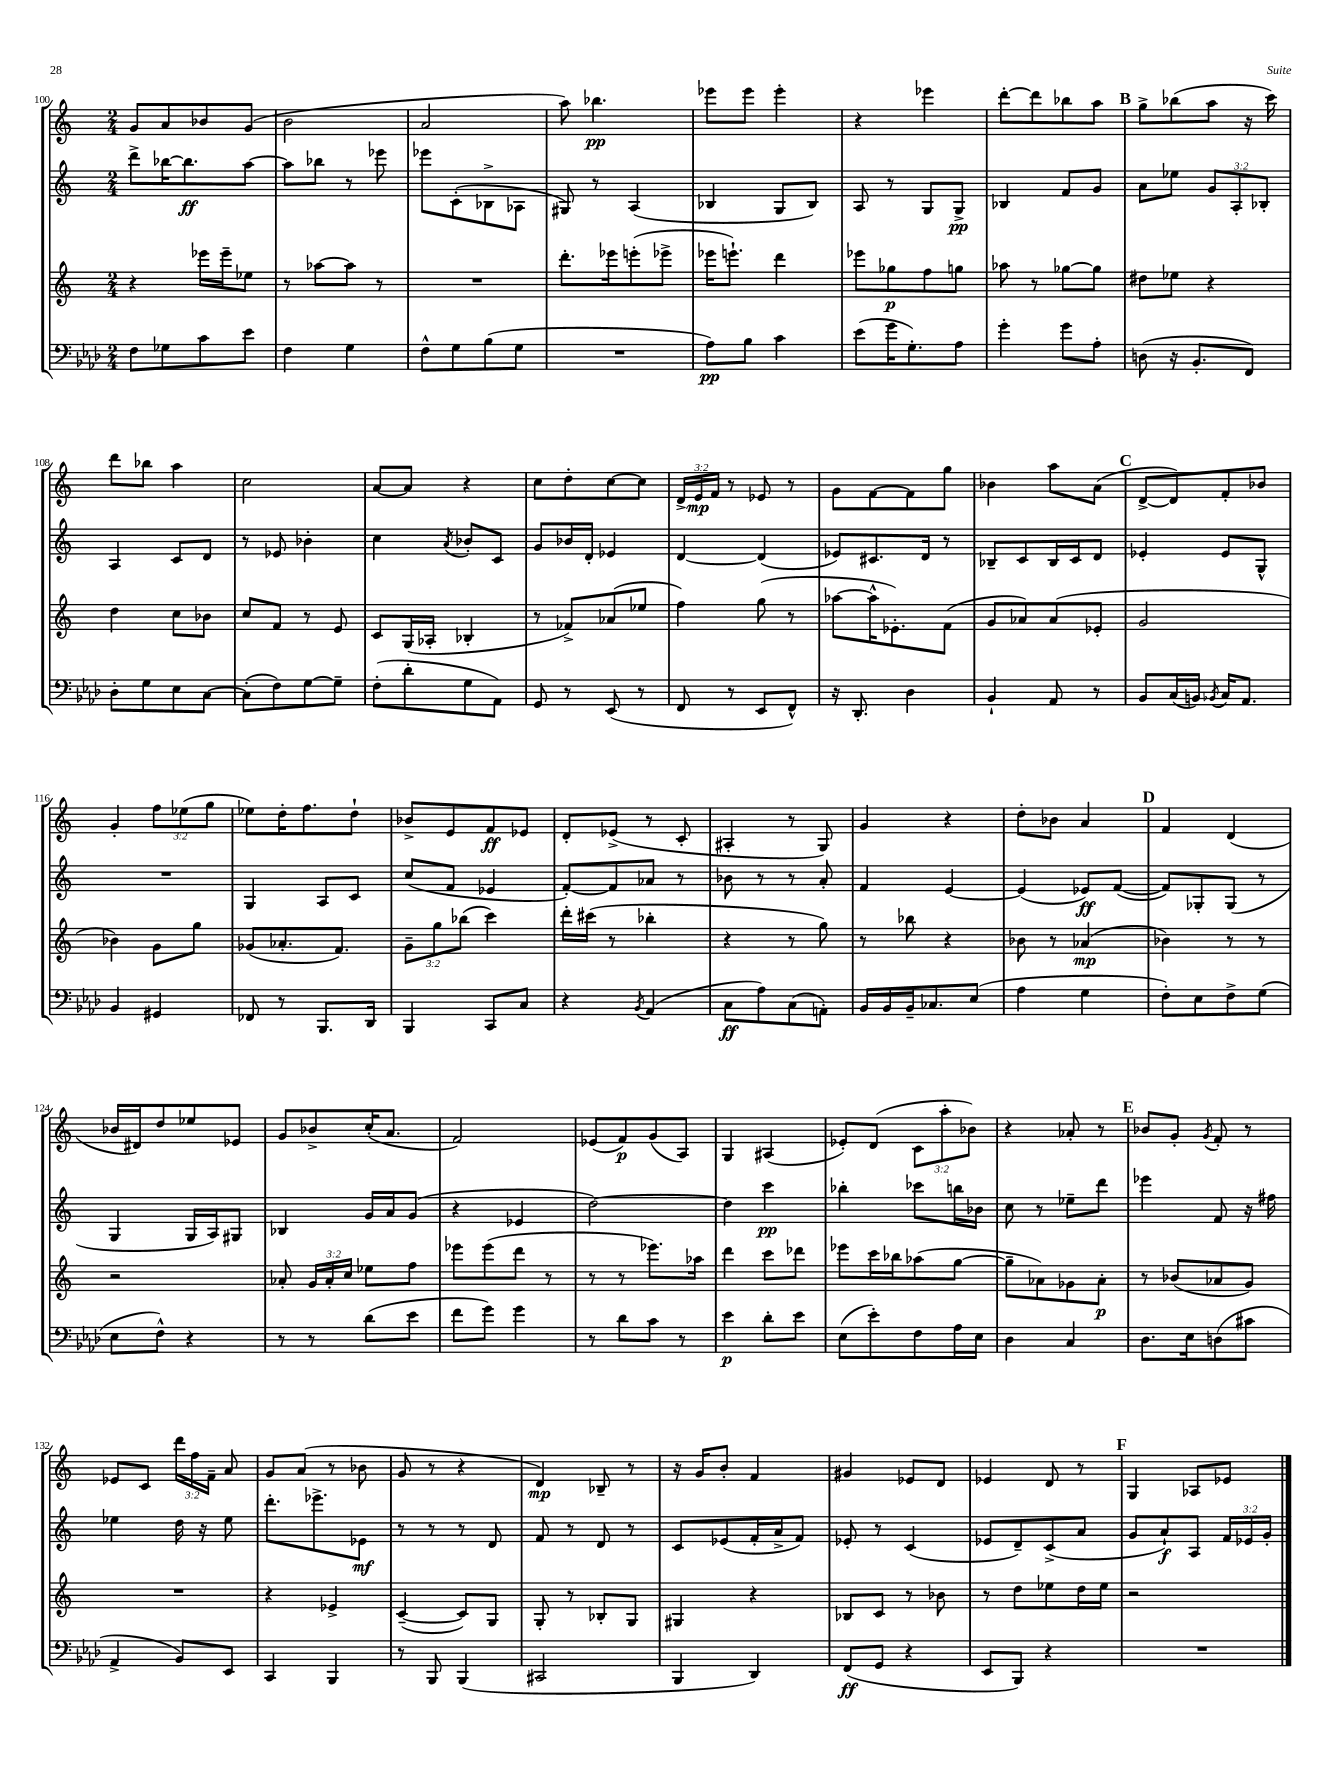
<<
\new StaffGroup <<
\new Staff = "s0" {
    \clef treble \key c \major \numericTimeSignature \time 2/4 \override Staff.TupletNumber.text = #tuplet-number::calc-fraction-text
    \autoBeamOff g'8[ a'8 bes'8 g'8]( |
    b'2 |
    a'2 |
    a''8) bes''4.\pp |
    ees'''8[ ees'''8] ees'''4-. |
    r4 ees'''4 |
    d'''8[~-. d'''8 bes''8 a''8] |
    \mark \markup { \bold "B" } g''8[-> bes''8( a''8] r16 c'''16) |
    d'''8[ bes''8] a''4 |
    c''2 |
    a'8[~ a'8] r4 |
    c''8[ d''8-. c''8~ c''8] |
    \tuplet 3/2 { d'16[-> e'16\mp f'16] } r8 ees'8 r8 |
    g'8[ f'8~ f'8 g''8] |
    bes'4 a''8[ a'8]( |
    \mark \markup { \bold "C" } d'8[~-> d'8) f'8-. bes'8] |
    g'4-. \tuplet 3/2 { f''8[ ees''8( g''8] } |
    ees''8[) d''16-. f''8. d''8]-! |
    bes'8[-> e'8 f'8\ff ees'8] |
    d'8[-. ees'8]->( r8 c'8-. |
    ais4-. r8 g8) |
    g'4 r4 |
    d''8[-. bes'8] a'4 |
    \mark \markup { \bold "D" } f'4 d'4( |
    bes'16[ dis'16) d''8 ees''8 ees'8] |
    g'8[ bes'8-> c''16-.( a'8.] |
    f'2) |
    ees'8[( f'8\p) g'8( a8]) |
    g4 ais4( |
    ees'8[-.) d'8]( \tuplet 3/2 { c'8[ a''8-. bes'8]) } |
    r4 aes'8-. r8 |
    \mark \markup { \bold "E" } bes'8[ g'8]-. \acciaccatura { g'8 } f'8-. r8 |
    ees'8[ c'8] \tuplet 3/2 { d'''16[ f''16 f'16]-- } a'8 |
    g'8[ a'8]( r8 bes'8 |
    g'8 r8 r4 |
    d'4\mp) bes8-- r8 |
    r16 g'16[ b'8]-. f'4 |
    gis'4 ees'8[ d'8] |
    ees'4 d'8 r8 |
    \mark \markup { \bold "F" } g4 aes8[ ees'8] \bar "|." |
}
\new Staff = "s1" {
    \clef treble \key c \major \numericTimeSignature \time 2/4 \override Staff.TupletNumber.text = #tuplet-number::calc-fraction-text
    \autoBeamOff d'''8[-> bes''16~ bes''8.\ff a''8]~ |
    a''8[ bes''8] r8 ees'''8 |
    ees'''8[ c'8-.( bes8-> aes8] |
    gis8) r8 a4( |
    bes4 g8[ bes8]) |
    a8 r8 g8[ g8]->\pp |
    bes4 f'8[ g'8] |
    \mark \markup { \bold "B" } a'8[ ees''8] \tuplet 3/2 { g'8[ a8-. bes8]-. } |
    a4 c'8[ d'8] |
    r8 ees'8 bes'4-. |
    c''4 \acciaccatura { a'8 } bes'8[-. c'8] |
    g'8[ bes'16 d'16]-. ees'4 |
    d'4~ d'4( |
    ees'8[) cis'8. d'16] r8 |
    bes8[-- c'8 bes16 c'16 d'8] |
    \mark \markup { \bold "C" } ees'4-. ees'8[ g8]-^ |
    R2 |
    g4 a8[ c'8] |
    c''8[( f'8] ees'4 |
    f'8[~-.) f'8 aes'8] r8 |
    bes'8 r8 r8 a'8-. |
    f'4 e'4~ |
    e'4( ees'8[\ff) f'8]~( |
    \mark \markup { \bold "D" } f'8[) ges8-. ges8]( r8 |
    g4 g16[ a16) gis8] |
    bes4 g'16[ a'16 g'8]( |
    r4 ees'4 |
    d''2~) |
    d''4 c'''4\pp |
    bes''4-. ces'''8[ b''16 bes'16] |
    c''8 r8 ees''8[-- d'''8] |
    \mark \markup { \bold "E" } ees'''4 f'8 r16 fis''16 |
    ees''4 d''16 r16 ees''8 |
    d'''8.[-. ees'''8.-> ees'8]\mf |
    r8 r8 r8 d'8 |
    f'8 r8 d'8 r8 |
    c'8[ ees'8( f'16-. a'16-> f'8]) |
    ees'8-. r8 c'4( |
    ees'8[ d'8--) c'8->( a'8] |
    \mark \markup { \bold "F" } g'8[ a'8-!\f) a8] \tuplet 3/2 { f'16[ ees'16 g'16]-. } \bar "|." |
}
\new Staff = "s2" {
    \clef treble \key c \major \numericTimeSignature \time 2/4 \override Staff.TupletNumber.text = #tuplet-number::calc-fraction-text
    \autoBeamOff r4 ees'''16[ ees'''16-- ees''8] |
    r8 aes''8[~ aes''8] r8 |
    R2 |
    d'''8.[-. ees'''16 e'''8-.( ees'''8]-> |
    ees'''16[ e'''8.]-!) d'''4 |
    ees'''8[ ges''8\p f''8 g''8] |
    aes''8 r8 ges''8[~ ges''8] |
    \mark \markup { \bold "B" } dis''8[ ees''8] r4 |
    d''4 c''8[ bes'8] |
    c''8[ f'8] r8 e'8 |
    c'8[ g16( aes16]-. bes4-. |
    r8 fes'8[->) aes'8( ees''8] |
    f''4) g''8( r8 |
    aes''8[~ aes''16-^ ees'8.-.) f'8]( |
    g'8[ aes'8) aes'8( ees'8]-. |
    \mark \markup { \bold "C" } g'2 |
    bes'4) g'8[ g''8] |
    ges'8[( aes'8.-. f'8.]) |
    \tuplet 3/2 { g'8[-- g''8 bes''8]( } c'''4) |
    d'''16[-. cis'''16]( r8 bes''4-. |
    r4 r8 g''8) |
    r8 bes''8 r4 |
    bes'8 r8 aes'4\mp( |
    \mark \markup { \bold "D" } bes'4) r8 r8 |
    r2 |
    aes'8-. \tuplet 3/2 { g'16[ aes'16-. c''16] } ees''8[ f''8] |
    ees'''8[ ees'''8( d'''8] r8 |
    r8 r8 ees'''8.[) aes''16] |
    d'''4 c'''8[ des'''8] |
    ees'''8[ c'''16 bes''16 aes''8( g''8]~ |
    g''8[-- aes'8) ges'8 aes'8]-.\p |
    \mark \markup { \bold "E" } r8 bes'8[( aes'8 g'8]) |
    R2 |
    r4 ees'4-> |
    c'4~--( c'8[) g8] |
    g8-. r8 bes8[-. g8] |
    gis4 r4 |
    bes8[ c'8] r8 bes'8 |
    r8 d''8[ ees''8 d''16 ees''16] |
    \mark \markup { \bold "F" } r2 \bar "|." |
}
\new Staff = "s3" {
    \clef bass \key aes \major \numericTimeSignature \time 2/4
    \autoBeamOff f8[ ges8 c'8 ees'8] |
    f4 g4 |
    f8[-^ g8 bes8( g8] |
    R2 |
    aes8[\pp) bes8] c'4 |
    ees'8[( g'16 g8.-.) aes8] |
    g'4-. g'8[ aes8]-. |
    \mark \markup { \bold "B" } d8( r16 bes,8.[-. f,8]) |
    des8[-. g8 ees8 c8]~ |
    c8[-.( f8) g8~ g8]-- |
    f8[-.( des'8-. g8 aes,8]) |
    g,8 r8 ees,8( r8 |
    f,8 r8 ees,8[ f,8]-^) |
    r16 des,8.-. des4 |
    bes,4-! aes,8 r8 |
    \mark \markup { \bold "C" } bes,8[ c16( b,16]) \acciaccatura { bes,8 } c16[ aes,8.] |
    bes,4 gis,4 |
    fes,8 r8 bes,,8.[ des,16] |
    bes,,4 c,8[ c8] |
    r4 \acciaccatura { bes,8 } aes,4( |
    c8[\ff aes8) c8( a,8]-.) |
    bes,16[ bes,16 bes,16-- ces8. ees8]( |
    aes4 g4 |
    \mark \markup { \bold "D" } f8[-.) ees8 f8-> g8]( |
    ees8[ f8]-^) r4 |
    r8 r8 des'8[( ees'8] |
    f'8[ g'8]) g'4 |
    r8 des'8[ c'8] r8 |
    ees'4\p des'8[-. ees'8] |
    ees8[( ees'8-.) f8 aes16 ees16] |
    des4 c4 |
    \mark \markup { \bold "E" } des8.[ ees16 d8( cis'8] |
    aes,4-> bes,8[) ees,8] |
    c,4 bes,,4 |
    r8 bes,,8 bes,,4( |
    cis,2 |
    bes,,4 des,4) |
    f,8[\ff( g,8] r4 |
    ees,8[ bes,,8]) r4 |
    \mark \markup { \bold "F" } R2 \bar "|." |
}
>>
>>
\layout { \context { \Score currentBarNumber = #100 } }
